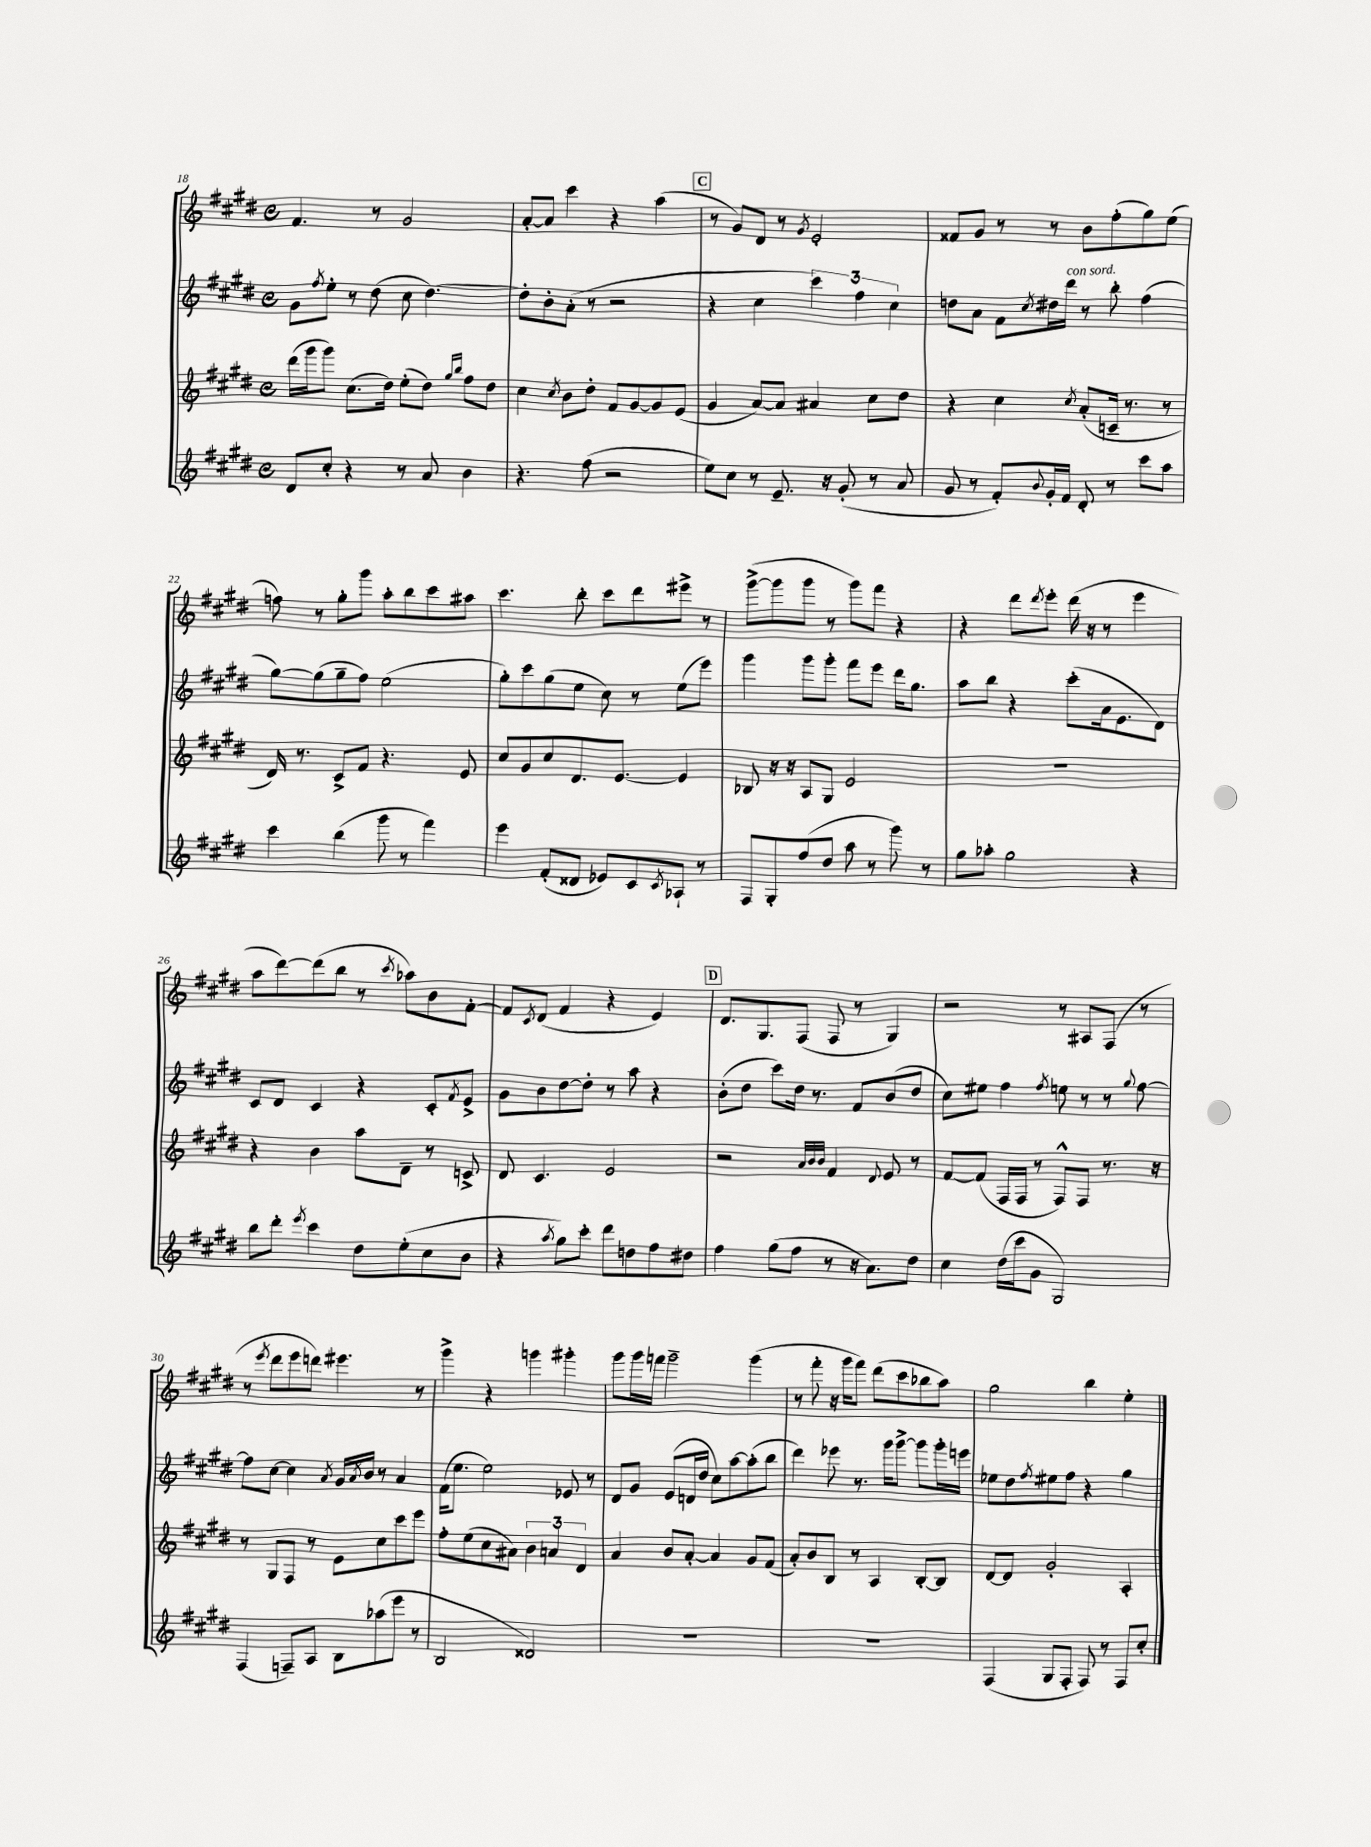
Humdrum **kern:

**kern	**kern	**kern	**kern
*part4	*part3	*part2	*part1
*staff4	*staff3	*staff2	*staff1
*clefG2	*clefG2	*clefG2	*clefG2
*k[f#c#g#d#]	*k[f#c#g#d#]	*k[f#c#g#d#]	*k[f#c#g#d#]
*M4/4	*M4/4	*M4/4	*M4/4
*met(c)	*met(c)	*met(c)	*met(c)
=18	=18	=18	=18
8d#/L	(16ddd#\LL	8g#\L	4.f#/
.	16ggg#\J	.	.
.	.	8qff#/	.
8cc#'/J	8ggg#\J)	8ee'\J	.
4r	(8.cc#\L	8r	.
.	.	(8dd#\	8r
.	16dd#\Jk)	.	.
8r	(8ee'\L	8cc#\	2g#/
8a/	8dd#\J)	[4.dd#\)	.
.	16qqgg#/LL	.	.
.	16qqbb/JJ	.	.
4b\	8ff#\L	.	.
.	8dd#\J	.	.
=19	=19	=19	=19
4.r	4cc#\	8dd#'\L]	[8a'/L
.	.	8b'\	8a/J]
.	8qcc#/	.	.
.	8b\L	(8a'\J	4ccc#\
(8ff#\	8dd#'\J	8r	.
2r	8f#/L	2r	4r
.	[8g#/	.	.
.	8g#/]	.	(4aa\
.	(8e/J	.	.
!!LO:REH:place=s1:t=C
=20	=20	=20	=20
8ee\L)	4g#/	4r	8r
8cc#\J	.	.	8g#/L)
8r	[8a/L)	4cc#\	8d#/J
8.e~/	8a/J]	.	8r
.	.	.	8qg#/
.	4a#X/	6ccc#\)	2e'/
16r	.	.	.
(8g#'/	.	.	.
.	.	6ff#\	.
8r	8cc#\L	.	.
.	.	6cc#\	.
8a/	8dd#\J	.	.
=21	=21	=21	=21
8g#/	4r	8ddn\L	8f##X/L
8r	.	8a\J	8g#/J
8f#'/L)	4cc#\	8f#\L	8r
8qqb/	.	8qcc#/	.
16g#'/L	.	16dd#X\L	8r
!	!	!LO:TX:a:i:t=con sord.	!
16f#/JJ	.	16ddd#\JJ	.
.	8qcc#/	.	.
8d#'/	(8a'/L	8r	8b\L
8r	16cn~/Jk	8bb'\	(8ff#'\
.	8.r	.	.
8ccc#\L	.	(4ff#\	8gg#\)
8aa\J	8r	.	(8ee\J
!!LO:LB:g=z
=22	=22	=22	=22
4ccc#\	16d#/)	[8gg#\L)	8ffn\)
.	8.r	.	.
.	.	(8gg#\]	8r
(4bb\	8c#^/L	8gg#~\	8gg#'\L
.	8f#/J	8ff#\J)	8ggg#\J
8ggg#\	4.r	(2ee\	8aa'\L
8r	.	.	8bb\
4fff#\)	.	.	8ccc#\
.	8e/	.	8aa#X\J
=23	=23	=23	=23
4eee\	8cc#/L	8gg#'\L)	4.ccc#\
.	8g#/	8ccc#\	.
(8f#'/L	8cc#/	(8gg#\	.
8d##X/J	8.d#/	8ee\J	8bb'\
8e-X/L)	.	8cc#\)	8ccc#\L
.	[8.e/J	.	.
8c#/	.	8r	8ddd#\
8qc#/	.	.	.
8A-X`/J	4e/]	(8ee\L	8eee#X^\J
8r	.	8eee\J)	8r
=24	=24	=24	=24
8F#/L	8B-X/	4ggg#\	([8ggg#^\L
8G#'/	16r	.	8ggg#\]
.	16r	.	.
(8ff#/	8A/L	8ggg#\L	8ggg#\J
8dd#/J	8G#/J	8ggg#'\J	8r
8aa\	2e/	8fff#\L	8ggg#\L)
8r	.	8eee\J	8fff#\J
8ggg#\)	.	16ddd#\KL	4r
.	.	8.gg#\J	.
8r	.	.	.
=25	=25	=25	=25
8gg#\L	1r	8aa\L	4r
8aa-X'\J	.	8bb\J	.
2gg#\	.	4r	8ddd#\L
.	.	.	8qddd#/
.	.	.	8eee'\J
.	.	(8ccc#'\L	(16ddd#\
.	.	.	16r
.	.	16a\k	8r
.	.	8.e\	.
4r	.	.	4eee\
.	.	8d#\J)	.
!!LO:LB:g=z
=26	=26	=26	=26
8bb\L	4r	8c#/L	8aa\L
8ddd#'\J	.	8d#/J	[8ddd#\)
8qeee/	.	.	.
4ccc#\	4b\	4c#/	(8ddd#\]
.	.	.	8bb\J
8dd#\L	8aa\L	4r	8r
.	.	.	8qccc#/
(8ee'\	8d#~\J	.	8aa-X\L)
8cc#\	8r	8c#'/L	8b\
.	.	8qf#/	.
8b\J	8cn^/	8e^/J	[8f#'\J
=27	=27	=27	=27
4r	8d#/	8g#\L	8f#/L]
.	.	.	8qc#/
.	4.c#/	8b\	(8d#/J
8qaa/	.	.	.
8gg#\L)	.	[8dd#\	4f#/
8ccc#'\J	.	8dd#'\J]	.
8ddd#\L	2e/	8r	4r
8ddn\	.	8aa\	.
8ff#\	.	4r	4e/)
8dd#X\J	.	.	.
!!LO:REH:place=s1:t=D
=28	=28	=28	=28
4ff#\	2r	(8b'\L	8.d#/L
.	.	8dd#\J	.
.	.	.	8.G#/
(8gg#\L	.	8ccc#\L)	.
8ff#\J	.	16dd#\Jk	(8F#/J
.	.	8.r	.
.	32qqa/LLL	.	.
.	32qqb/	.	.
.	32qqb/JJJ	.	.
8r	4f#/	.	8F#/
16r	.	8f#/L	8r
8.a\L)	.	.	.
.	8qqd#/	.	.
.	8e/	(8b/	4G#/)
8dd#\J	8r	8dd#/J	.
=29	=29	=29	=29
4cc#\	[8f#/L	8cc#\L)	2r
.	(8f#/J]	8ee#X\J	.
(16dd#\LL	16F#/LL	4ff#\	.
16ccc#\J	16F#/JJ	.	.
8g#\J	8r	.	.
.	.	8qff#/	.
2G#/)	8F#^^/L)	8een\	8r
.	8F#/J	8r	8A#X/L
.	8.r	8r	(8F#/J
.	.	8qqgg#/	.
.	.	[8ff#\	8r
.	16r	.	.
!!LO:LB:g=z
=30	=30	=30	=30
(4F#/	8r	8ff#\L]	8r
.	.	.	8qeee/
.	8G#/L	[8cc#\J	8ddd#\L
8Fn~/L)	8F#/J	4cc#\]	8eee\
8A/J	8r	.	8dddn\J)
.	.	8qa/	.
8B\L	8e\L	16g#/LL	4.eee#X\
.	.	8qa/	.
.	.	16b/JJ	.
(8aa-X\	8cc#\	8r	.
8eee\J	8ccc#\	4a/	.
8r	8eee\J	.	8r
=31	=31	=31	=31
2B/	8ff#'\L	(16f#\KL	4ggg#^\
.	.	8.ee\J	.
.	(8ee\	.	.
.	8cc#\	2ee\)	4r
.	8a#X\J)	.	.
2d##X/)	6b\	.	4gggn\
.	6an/	.	.
.	.	8e-X/	4ggg#X'\
.	6d#/	.	.
.	.	8r	.
=32	=32	=32	=32
1r	4a/	8d#/L	8ggg#\L
.	.	8g#/J	16ggg#\L
.	.	.	16fffn\JJ
.	8b/L	(8e/L	2ggg#~\
.	[8a'/J	16dn/L	.
.	.	16dd#/JJ	.
.	4a/]	8cc#\L)	.
.	.	[8aa\	.
.	8g#/L	(8aa'\]	(4ggg#\
.	(8f#/J	8bb\J	.
=33	=33	=33	=33
1r	8a'/L)	4ddd#\)	8r
.	8b/	.	8fff#'\
.	8B/J	8eee-X\	16r
.	.	.	16ggg#\KL
.	8r	8.r	8fff#\J)
.	4A/	.	(8ddd#\L
.	.	16ggg#\KL	.
.	.	[8ggg#^\J	8ccc#\
.	[8B'/L	8ggg#\L]	8bb-X\
.	8B/J]	16ggg#'\L	8aa\J)
.	.	16eeen\JJ	.
=34	=34	=34	=34
(4F#/	[8d#/L	8ee-X\L	2gg#\
.	8d#/J]	8dd#\	.
.	.	8qff#/	.
8G#/L	2g#'/	8ee#X\	.
8F#'/J	.	8ff#\J	.
8F#/)	.	4r	4bb\
8r	.	.	.
8F#/L	4A'/	4gg#\	4ee'\
8cc#'/J	.	.	.
==	==	==	==
*-	*-	*-	*-
